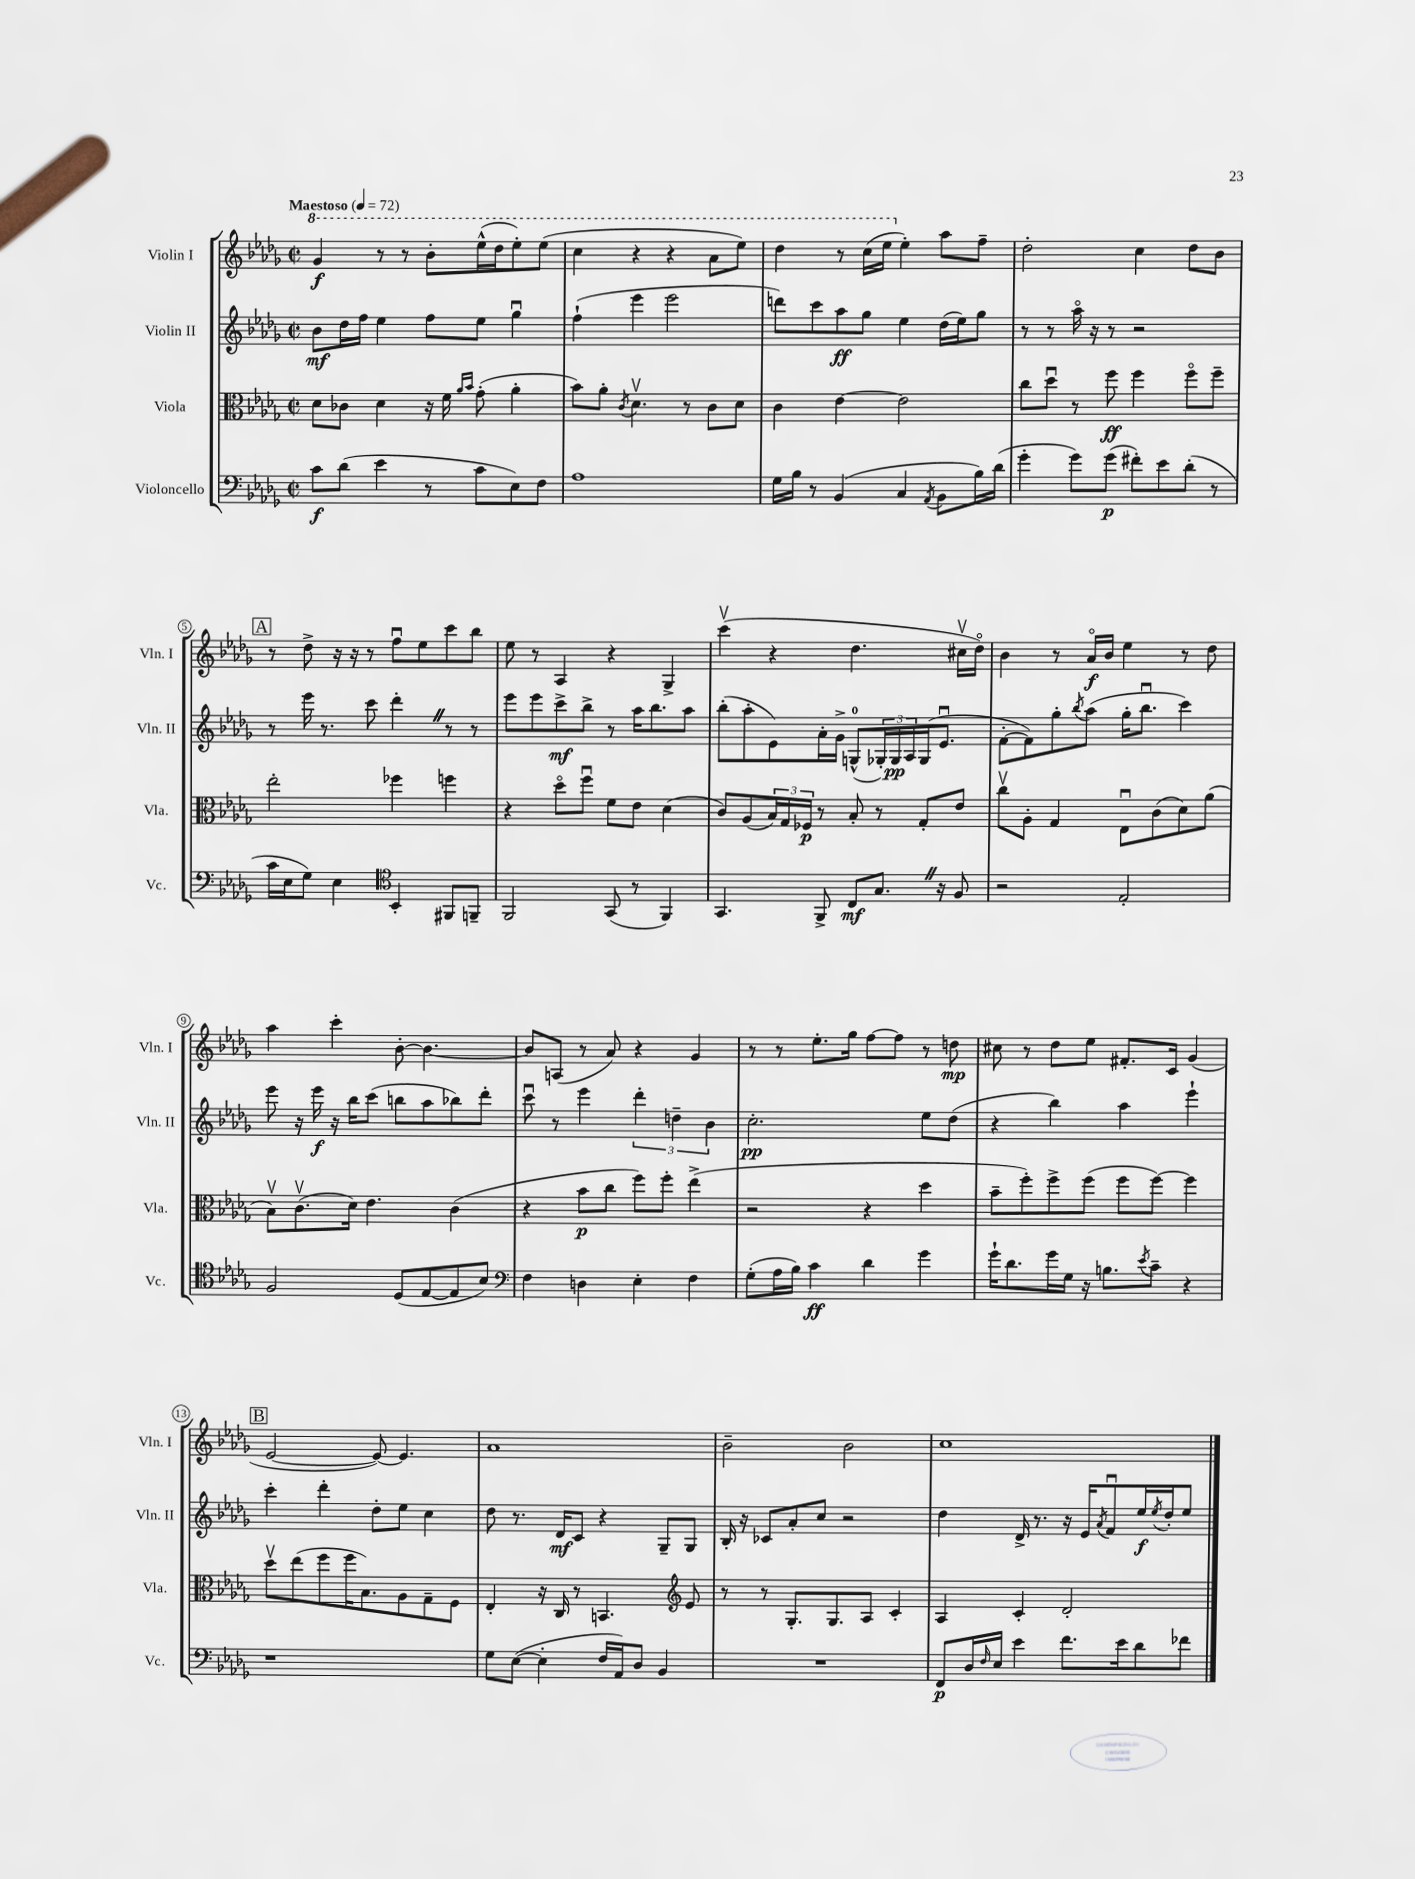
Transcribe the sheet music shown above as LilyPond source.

<<
\new StaffGroup <<
\new Staff = "s0" \with { instrumentName = "Violin I" shortInstrumentName = "Vln. I" } {
    \clef treble \key des \major \defaultTimeSignature \time 2/2 \tempo "Maestoso" 4 = 72
    \ottava #1 ges''4\f r8 r8 bes''8-. ees'''16-^( des'''16 ees'''8-.) ees'''8( |
    c'''4 r4 r4 aes''8 ees'''8) |
    des'''4 r8 c'''16( ees'''16 \ottava #0 ees''4-.) aes''8 f''8-- |
    des''2-. c''4 des''8 bes'8 |
    \mark \markup { \box "A" } r8 des''8-> r16 r16 r8 f''8\downbow ees''8 c'''8 bes''8 |
    ees''8 r8 aes4 r4 ges4-> |
    c'''4\upbow( r4 des''4. cis''16\upbow des''16\flageolet) |
    bes'4 r8 aes'16\flageolet\f bes'16 ees''4 r8 des''8 |
    aes''4 c'''4-. bes'8~-. bes'4.~ |
    bes'8 a8( r8 aes'8) r4 ges'4 |
    r8 r8 ees''8.-. ges''16 f''8~ f''8 r8 d''8\mp |
    cis''8 r8 des''8 ees''8 fis'8.-. c'16 ges'4( |
    \mark \markup { \box "B" } ees'2~ ees'8~) ees'4. |
    aes'1 |
    bes'2-- bes'2 |
    c''1 \bar "|." |
}
\new Staff = "s1" \with { instrumentName = "Violin II" shortInstrumentName = "Vln. II" } {
    \clef treble \key des \major \defaultTimeSignature \time 2/2
    bes'8\mf des''16 f''16 ees''4 f''8 ees''8 ges''4\downbow |
    f''4-!( ees'''4 ees'''2 |
    d'''8) c'''8 aes''8\ff ges''8 ees''4 des''16( ees''16) ges''8 |
    r8 r8 aes''16\flageolet r16 r8 r2 |
    \mark \markup { \box "A" } r8 ees'''16 r8. c'''8 des'''4-. \once \override BreathingSign.text = \markup { \musicglyph "scripts.caesura.straight" } \breathe r8 r8 |
    ees'''8 ees'''8 c'''8->\mf bes''8-> r8 aes''16 bes''8. aes''8 |
    bes''8-.( aes''8-. ees'8) aes'16-. ges'16-> g8-0-^( \tuplet 3/2 { ges16-.) ges16\pp aes16 } ges16( ees'8.\downbow |
    f'8~-. f'8) ges''8-. \acciaccatura { bes''8 } aes''8( ges''16-. bes''8.\downbow c'''4) |
    ees'''8 r16 ees'''16\f r16 bes''16 c'''8( b''8 aes''8 bes''8) des'''8-. |
    c'''8\downbow r8 ees'''4 \tuplet 3/2 { des'''4-. d''4-- bes'4 } |
    c''2.-.\pp ees''8 des''8( |
    r4 bes''4) aes''4 ees'''4-! |
    \mark \markup { \box "B" } c'''4-. des'''4-. des''8-. ees''8 c''4 |
    des''8 r8. des'16\mf c'8 r4 ges8-- ges8 |
    bes16-. r16 ces'8 aes'8-. c''8 r2 |
    des''4 des'16-> r8. r16 ees'16 \acciaccatura { aes'8 } f'8\downbow ees''16\f \acciaccatura { ees''8 } des''16-. ees''8 \bar "|." |
}
\new Staff = "s2" \with { instrumentName = "Viola" shortInstrumentName = "Vla." } {
    \clef alto \key des \major \defaultTimeSignature \time 2/2
    des'8 ces'8 des'4 r16 f'16 \grace { aes'16 bes'16 } ges'8-.( aes'4-. |
    bes'8) aes'8-. \acciaccatura { c'8 } des'4.\upbow r8 c'8 des'8 |
    c'4 ees'4~ ees'2 |
    c''8 des''8\downbow r8 f''8\ff f''4 f''8\flageolet f''8-- |
    \mark \markup { \box "A" } ees''2-. fes''4 f''4 |
    r4 des''8\flageolet f''8\downbow f'8 ees'8 des'4( |
    c'8) aes8( \tuplet 3/2 { bes16) ges16 fes16\p } r8 bes8-. r8 ges8-. ees'8 |
    c''8\upbow aes8-. ges4 ees8\downbow c'8( des'8) aes'8( |
    bes8\upbow) c'8.\upbow( des'16) ees'4. c'4( |
    r4 bes'8\p c''8 f''8) f''8-. ees''4->( |
    r2 r4 des''4 |
    bes'8-- f''8-.) f''8-> f''8( f''8 f''8~) f''4 |
    \mark \markup { \box "B" } des''8\upbow ees''8( f''8 f''16 bes8.) aes8 ges8-- f8 |
    ees4-. r16 c16 r8 b,4. \clef treble ees'8 |
    r8 r8 ges8.-. ges8. aes8 c'4-. |
    aes4 c'4-. des'2-. \bar "|." |
}
\new Staff = "s3" \with { instrumentName = "Violoncello" shortInstrumentName = "Vc." } {
    \clef bass \key des \major \defaultTimeSignature \time 2/2
    c'8\f des'8( ees'4 r8 c'8 ees8) f8 |
    aes1 |
    ges16 bes16 r8 bes,4( c4 \acciaccatura { aes,8 } bes,8 bes16) des'16( |
    ges'4-. ges'8) ges'8\p( fis'8-.) ees'8 des'8-.( r8 |
    \mark \markup { \box "A" } c'16 ees16 ges8) ees4 \clef tenor bes,4-. fis,8 f,8-- |
    f,2 ges,8( r8 f,4) |
    ges,4. f,8-> c8\mf ges8. \once \override BreathingSign.text = \markup { \musicglyph "scripts.caesura.straight" } \breathe r16 f8 |
    r2 ees2-. |
    f2 des8( ees8~ ees8 bes8) |
    \clef bass f4 d4 ees4-. f4 |
    ges8-.( aes16 bes16) c'4\ff des'4 ges'4 |
    ges'16-! des'8. ges'16 ges16 r16 b8. \acciaccatura { ees'8 } c'8-- r4 |
    \mark \markup { \box "B" } r1 |
    ges8 ees8~( ees4-. f16 aes,16) des8 bes,4 |
    R1 |
    f,8\p des16 \grace { f16 } ees16 ees'4 f'8. ees'16 des'8 fes'8 \bar "|." |
}
>>
>>
\layout { \context { \Score \override BarNumber.stencil = #(make-stencil-circler 0.1 0.3 ly:text-interface::print) } }
